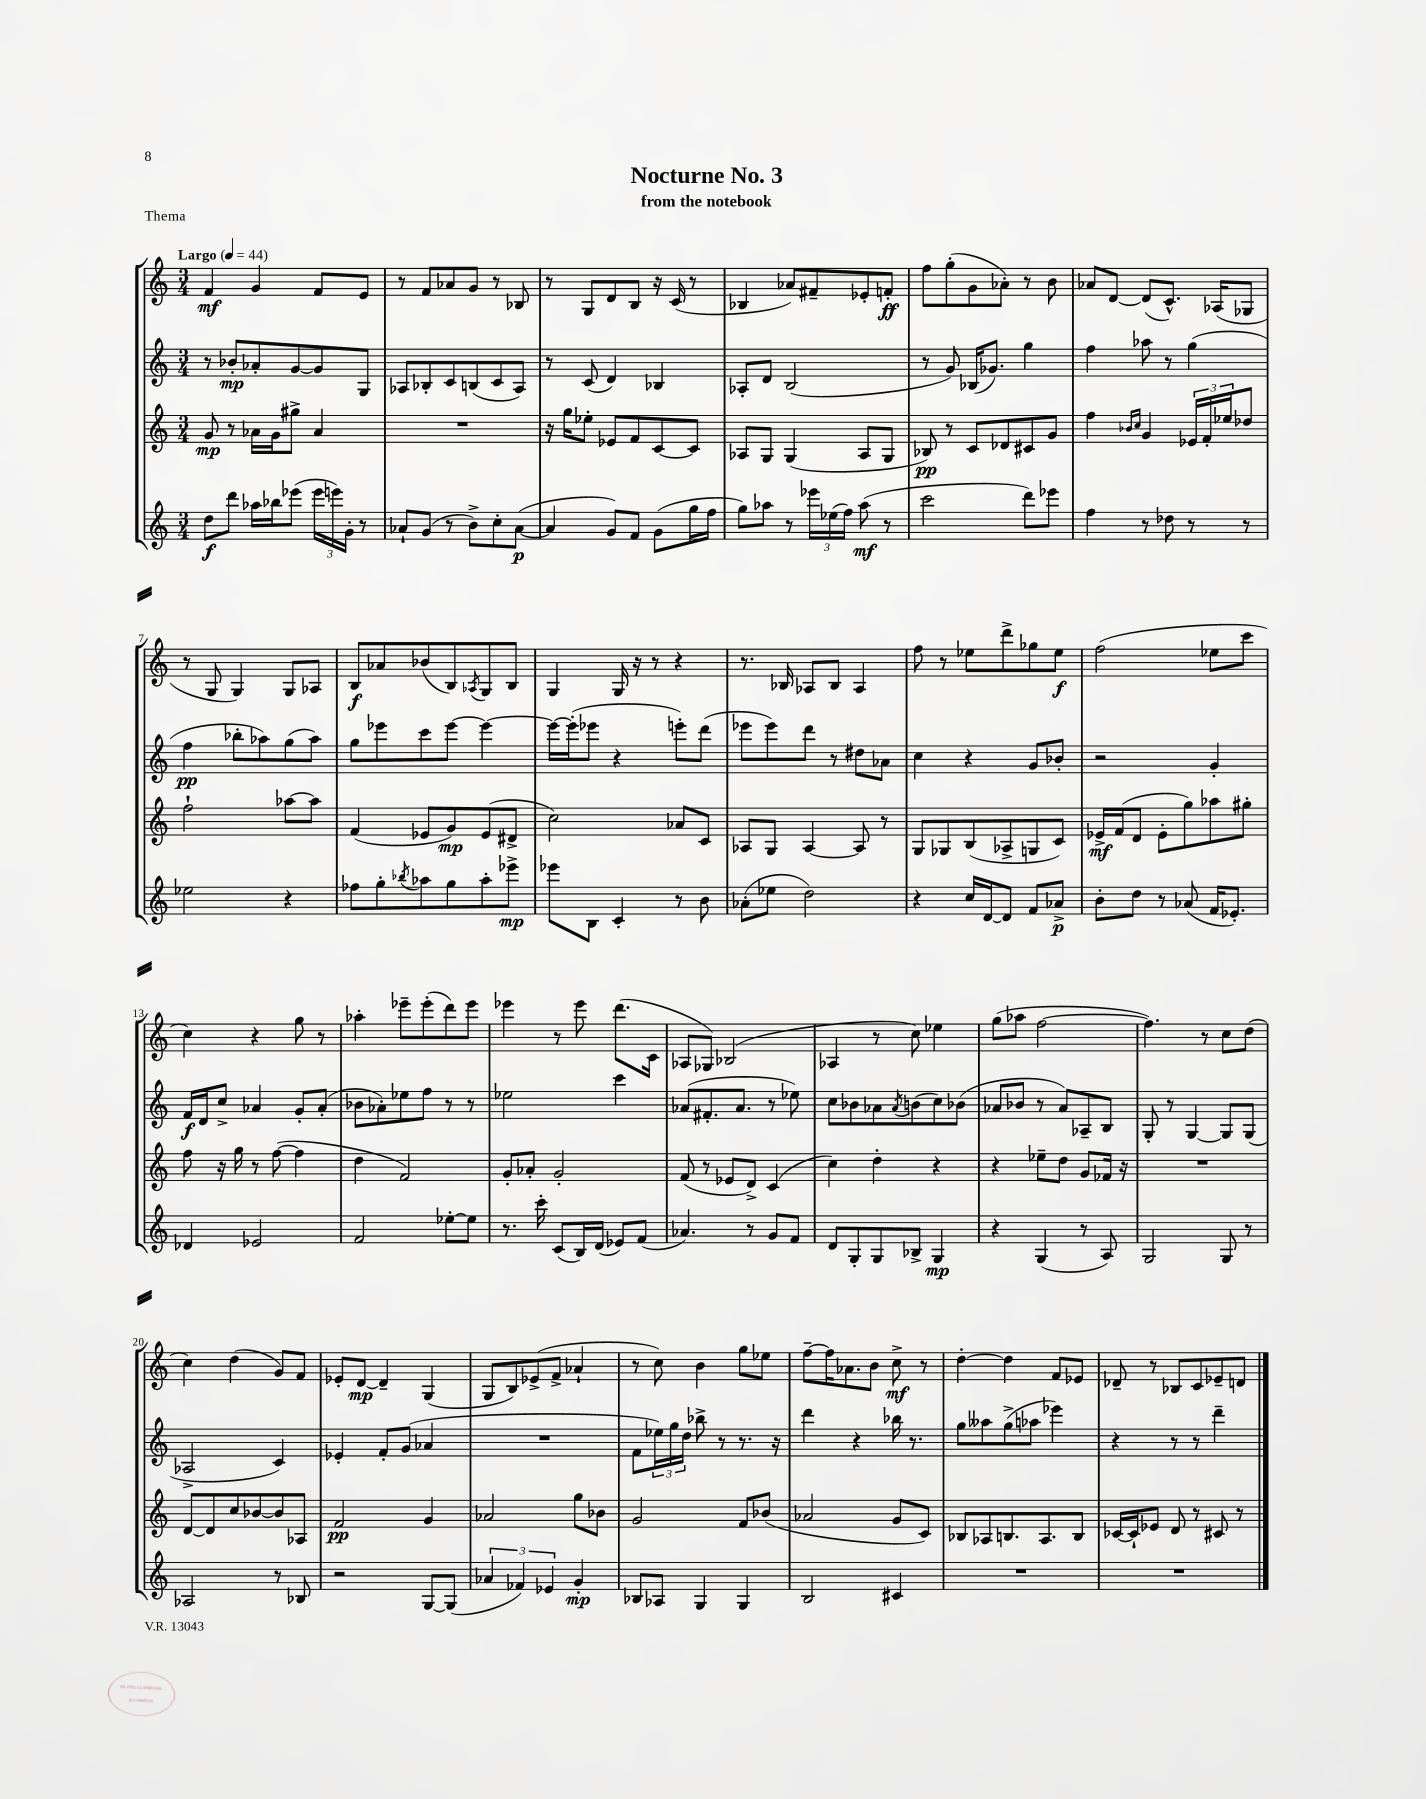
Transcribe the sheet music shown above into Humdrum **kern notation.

**kern	**dynam	**kern	**dynam	**kern	**dynam	**kern	**dynam
*part4	*part4	*part3	*part3	*part2	*part2	*part1	*part1
*staff4	*staff4	*staff3	*staff3	*staff2	*staff2	*staff1	*staff1
*clefG2	*	*clefG2	*	*clefG2	*	*clefG2	*
*k[]	*	*k[]	*	*k[]	*	*k[]	*
*M3/4	*	*M3/4	*	*M3/4	*	*M3/4	*
*MM44	*	*MM44	*	*MM44	*	*MM44	*
=1	=1	=1	=1	=1	=1	=1	=1
!	!	!	!	!	!	!LO:TX:a:B:t=Largo	!
8dd\L	f	8g/	mp	8r	.	4f/	mf
8ddd\J	.	8r	.	8b-X'/L	mp	.	.
16aa-X\LL	.	16a-X\LL	.	8a-X'/	.	4g/	.
16bb-X\J	.	16g\J	.	.	.	.	.
(8eee-X\J	.	8gg#X^\J	.	[8g/	.	.	.
24eee-\LL	.	4a-/	.	8g/]	.	8f/L	.
24eeen\)	.	.	.	.	.	.	.
24g'\JJ	.	.	.	.	.	.	.
8r	.	.	.	8G/J	.	8e/J	.
=2	=2	=2	=2	=2	=2	=2	=2
8a-X`/L	.	2.r	.	8A-X/L	.	8r	.
(8g/J	.	.	.	8B-X'/	.	8f/L	.
8r	.	.	.	8c/	.	8a-X/	.
8b^\L)	.	.	.	(8Bn/	.	8g/J	.
8cc'\	.	.	.	8c/	.	8r	.
([8a-\J	p	.	.	8A-/J)	.	8B-X/	.
=3	=3	=3	=3	=3	=3	=3	=3
4a-/]	.	16r	.	8r	.	8r	.
.	.	16gg\KL	.	.	.	.	.
.	.	8ee-X'\J	.	(8c/	.	8G/L	.
8g/L)	.	8e-X/L	.	4d/)	.	8d/	.
8f/J	.	8f/	.	.	.	8B/J	.
(8g\L	.	[8c/	.	4B-X/	.	16r	.
.	.	.	.	.	.	(16c/	.
16gg\L	.	8c/J]	.	.	.	8r	.
16ff\JJ	.	.	.	.	.	.	.
=4	=4	=4	=4	=4	=4	=4	=4
8gg\L)	.	8A-X/L	.	8A-X'/L	.	4B-X/	.
8aa-X\J	.	8G/J	.	8d/J	.	.	.
8r	.	(4G/	.	(2B/	.	8a-X/L)	.
24eee-X\LL	.	.	.	.	.	8f#X~/	.
(24ee-X\	.	.	.	.	.	.	.
24ff\JJ)	.	.	.	.	.	.	.
(8aa-\	mf	8A-/L	.	.	.	8e-X'/	.
8r	.	8G/J	.	.	.	8fn'/J	ff
=5	=5	=5	=5	=5	=5	=5	=5
2ccc\	.	8B-X/)	pp	8r	.	8ff\L	.
.	.	8r	.	8g/)	.	(8gg'\	.
.	.	8c/L	.	(16B-X/KL	.	8g\	.
.	.	.	.	8.g-X/J)	.	.	.
.	.	8d-X/	.	.	.	8a-X'\J)	.
8ddd\L)	.	8c#X/	.	4gg\	.	8r	.
8eee-X\J	.	8g/J	.	.	.	8b\	.
=6	=6	=6	=6	=6	=6	=6	=6
4ff\	.	4ff\	.	4ff\	.	8a-X/L	.
.	.	.	.	.	.	[8d/J	.
.	.	16qqb-X/LL	.	.	.	.	.
.	.	16qqcc/JJ	.	.	.	.	.
8r	.	4g/	.	8aa-X\	.	(8d/L]	.
8dd-X\	.	.	.	8r	.	8.c^^/J)	.
8r	.	24e-X/LL	.	(4gg\	.	.	.
.	.	24f'/	.	.	.	.	.
.	.	.	.	.	.	(16A-X/KL	.
.	.	24ee-X/J	.	.	.	.	.
8r	.	8dd-X/J	.	.	.	8G-X/J	.
!!LO:LB:g=z
=7	=7	=7	=7	=7	=7	=7	=7
2ee-X\	.	2ff`\	.	4ff\	pp	8r	.
.	.	.	.	.	.	8G/	.
.	.	.	.	8bb-X'\L	.	4G/)	.
.	.	.	.	8aa-X\)	.	.	.
4r	.	[8aa-X\L	.	(8gg\	.	8G/L	.
.	.	8aa-\J]	.	8aa-\J)	.	8A-X/J	.
=8	=8	=8	=8	=8	=8	=8	=8
8ff-X\L	.	(4f/	.	8gg\L	.	8B/L	f
8gg'\	.	.	.	8eee-X\	.	8a-X/	.
8qbb-X/	.	.	.	.	.	.	.
8aa-X\	.	8e-X/L	.	8ccc\	.	(8b-X/	.
8gg\	.	8g/)	mp	[8eee-\J	.	8B/)	.
.	.	.	.	.	.	8qA-X/	.
8aa-'\	.	(8e-/	.	4eee-\_	.	8G/	.
8eee-X^\J	mp	8d#X^/J	.	.	.	8B/J	.
=9	=9	=9	=9	=9	=9	=9	=9
8eee-X\L	.	2cc\)	.	16eee-\LL_	.	4G/	.
.	.	.	.	(16eee-'\J]	.	.	.
8B\J	.	.	.	8eee-X\J	.	.	.
4c'/	.	.	.	4r	.	16G/	.
.	.	.	.	.	.	16r	.
.	.	.	.	.	.	8r	.
8r	.	8a-X/L	.	8eeen'\L)	.	4r	.
8b\	.	8c/J	.	(8ddd\J	.	.	.
=10	=10	=10	=10	=10	=10	=10	=10
(8a-X'\L	.	8A-X/L	.	8eee-X\L	.	8.r	.
8ee-X\J	.	8G/J	.	8eee-\)	.	.	.
.	.	.	.	.	.	16B-X/	.
2dd\)	.	[4A-/	.	8ddd\J	.	8A-X/L	.
.	.	.	.	8r	.	8B-/J	.
.	.	8A-/]	.	8dd#X\L	.	4A-/	.
.	.	8r	.	8a-X\J	.	.	.
=11	=11	=11	=11	=11	=11	=11	=11
4r	.	8G/L	.	4cc\	.	8ff\	.
.	.	8G-X/	.	.	.	8r	.
16cc/LL	.	(8B/	.	4r	.	8ee-X\L	.
[16d/J	.	.	.	.	.	.	.
8d/J]	.	8A-X^/	.	.	.	8ddd^\	.
8f/L	.	8Gn/	.	8g/L	.	8gg-X\	.
8a-X^/J	p	8c/J)	.	8b-X'/J	.	8ee-\J	f
=12	=12	=12	=12	=12	=12	=12	=12
8b'\L	.	16e-X^/LL	mf	2r	.	(2ff\	.
.	.	(16f/J	.	.	.	.	.
8dd\J	.	8d/J	.	.	.	.	.
8r	.	8e-'\L	.	.	.	.	.
(8a-X/	.	8gg\)	.	.	.	.	.
16f/KL	.	8aa-X\	.	4g'/	.	8ee-X\L	.
8.e-X'/J)	.	.	.	.	.	.	.
.	.	8gg#X'\J	.	.	.	8ccc\J	.
!!LO:LB:g=z
=13	=13	=13	=13	=13	=13	=13	=13
4d-X/	.	8ff\	.	16f/LL	f	4cc\)	.
.	.	.	.	16d/J	.	.	.
.	.	16r	.	8cc^/J	.	.	.
.	.	16gg\	.	.	.	.	.
2e-X/	.	8r	.	4a-X/	.	4r	.
.	.	([8ff\	.	.	.	.	.
.	.	4ff\]	.	8g'/L	.	8gg\	.
.	.	.	.	(8a-'/J	.	8r	.
=14	=14	=14	=14	=14	=14	=14	=14
2f/	.	4dd\	.	8b-X\L	.	4aa-X'\	.
.	.	.	.	8a-X'\)	.	.	.
.	.	2f/)	.	8ee-X\	.	8eee-X~\L	.
.	.	.	.	8ff\J	.	(8eee-'\	.
[8ee-X'\L	.	.	.	8r	.	8ddd\)	.
8ee-\J]	.	.	.	8r	.	8eee-\J	.
=15	=15	=15	=15	=15	=15	=15	=15
8.r	.	8g'/L	.	2ee-X\	.	4eee-X\	.
.	.	8a-X'/J	.	.	.	.	.
16ccc'\	.	.	.	.	.	.	.
(8c/L	.	2g'/	.	.	.	8r	.
16B/L)	.	.	.	.	.	8eee-\	.
(16d/JJ	.	.	.	.	.	.	.
8e-X/L)	.	.	.	4ccc\	.	(8.ddd\L	.
(8f/J	.	.	.	.	.	.	.
.	.	.	.	.	.	16c\Jk	.
=16	=16	=16	=16	=16	=16	=16	=16
4.a-X/)	.	(8f/	.	(8a-X/L	.	8A-X/L	.
.	.	8r	.	8.f#X'/	.	8G-X/J)	.
.	.	8e-X/L	.	.	.	(2B-X/	.
.	.	.	.	8.a-/J	.	.	.
8r	.	8d^/J)	.	.	.	.	.
8g/L	.	(4c/	.	8r	.	.	.
8f/J	.	.	.	8ee-X\)	.	.	.
=17	=17	=17	=17	=17	=17	=17	=17
8d/L	.	4cc\)	.	8cc\L	.	4A-X/	.
8G'/	.	.	.	8b-X\	.	.	.
8G/	.	4dd'\	.	8a-X\	.	8r	.
.	.	.	.	8qa-/	.	.	.
8B-X^/J	.	.	.	(8bn\	.	8cc\)	.
4G/	mp	4r	.	8cc\)	.	4ee-X\	.
.	.	.	.	(8b-X\J	.	.	.
=18	=18	=18	=18	=18	=18	=18	=18
4r	.	4r	.	8a-X/L	.	(8gg\L	.
.	.	.	.	8b-X/J	.	8aa-X\J	.
(4G/	.	8ee-X~\L	.	8r	.	[2ff\	.
.	.	8dd\J	.	8a-/L)	.	.	.
8r	.	8g/L	.	8A-X~/	.	.	.
8A/)	.	16f-X/Jk	.	8B/J	.	.	.
.	.	16r	.	.	.	.	.
=19	=19	=19	=19	=19	=19	=19	=19
2G/	.	2.r	.	8G'/	.	4.ff\])	.
.	.	.	.	8r	.	.	.
.	.	.	.	[4G/	.	.	.
.	.	.	.	.	.	8r	.
8G/	.	.	.	8G/L]	.	8cc\L	.
8r	.	.	.	(8G/J	.	(8dd\J	.
!!LO:LB:g=z
=20	=20	=20	=20	=20	=20	=20	=20
2A-X/	.	[8d/L	.	2A-X^/	.	4cc\)	.
.	.	8d/]	.	.	.	.	.
.	.	8cc/	.	.	.	(4dd\	.
.	.	[8b-X/	.	.	.	.	.
8r	.	8b-/]	.	4c/)	.	8g/L)	.
8B-X/	.	8A-X/J	.	.	.	8f/J	.
=21	=21	=21	=21	=21	=21	=21	=21
2r	.	2f/	pp	4e-X'/	.	8e-X'/L	.
.	.	.	.	.	.	[8d/J	mp
.	.	.	.	8f'/L	.	4d~/]	.
.	.	.	.	(8g/J	.	.	.
[8G/L	.	4g/	.	4a-X/	.	(4G/	.
(8G/J]	.	.	.	.	.	.	.
=22	=22	=22	=22	=22	=22	=22	=22
6a-X/	.	2a-X/	.	2.r	.	8G/L	.
.	.	.	.	.	.	8B/)	.
6f-X/)	.	.	.	.	.	.	.
.	.	.	.	.	.	(8e-X^/	.
6e-X/	.	.	.	.	.	.	.
.	.	.	.	.	.	8f^/J	.
4g'/	mp	8gg\L	.	.	.	4a-X`/	.
.	.	8b-X\J	.	.	.	.	.
=23	=23	=23	=23	=23	=23	=23	=23
8B-X/L	.	2g/	.	8f\L	.	8r	.
8A-X/J	.	.	.	24ee-X\L)	.	8cc\)	.
.	.	.	.	24gg\	.	.	.
.	.	.	.	24dd\JJ	.	.	.
4G/	.	.	.	8bb-X^\	.	4b\	.
.	.	.	.	8r	.	.	.
4G/	.	8f/L	.	8.r	.	8gg\L	.
.	.	(8b-X/J	.	.	.	8ee-X\J	.
.	.	.	.	16r	.	.	.
=24	=24	=24	=24	=24	=24	=24	=24
2B/	.	2a-X/	.	4ddd\	.	[8ff~\L	.
.	.	.	.	.	.	16ff\K]	.
.	.	.	.	.	.	8.a-X\	.
.	.	.	.	4r	.	.	.
.	.	.	.	.	.	8b\J	.
4c#X/	.	8g/L	.	16bb-X\	.	8cc^\	mf
.	.	.	.	8.r	.	.	.
.	.	8c/J)	.	.	.	8r	.
=25	=25	=25	=25	=25	=25	=25	=25
2.r	.	8B-X/L	.	8gg\L	.	[4dd'\	.
.	.	8A-X/	.	8aa--X\	.	.	.
.	.	8.Bn/	.	(8gg^\	.	4dd\]	.
.	.	.	.	8aa-X\J	.	.	.
.	.	8.A-/	.	.	.	.	.
.	.	.	.	4eee-X\)	.	8f/L	.
.	.	8B/J	.	.	.	8e-X/J	.
=26	=26	=26	=26	=26	=26	=26	=26
2.r	.	[16c-X/LL	.	4r	.	8d-X~/	.
.	.	16c-`/J]	.	.	.	.	.
.	.	8e-X/J	.	.	.	8r	.
.	.	8d/	.	8r	.	8B-X/L	.
.	.	8r	.	8r	.	8c/	.
.	.	8c#X/	.	4ddd~\	.	8e-X~/	.
.	.	8r	.	.	.	8dn/J	.
==	==	==	==	==	==	==	==
*-	*-	*-	*-	*-	*-	*-	*-
